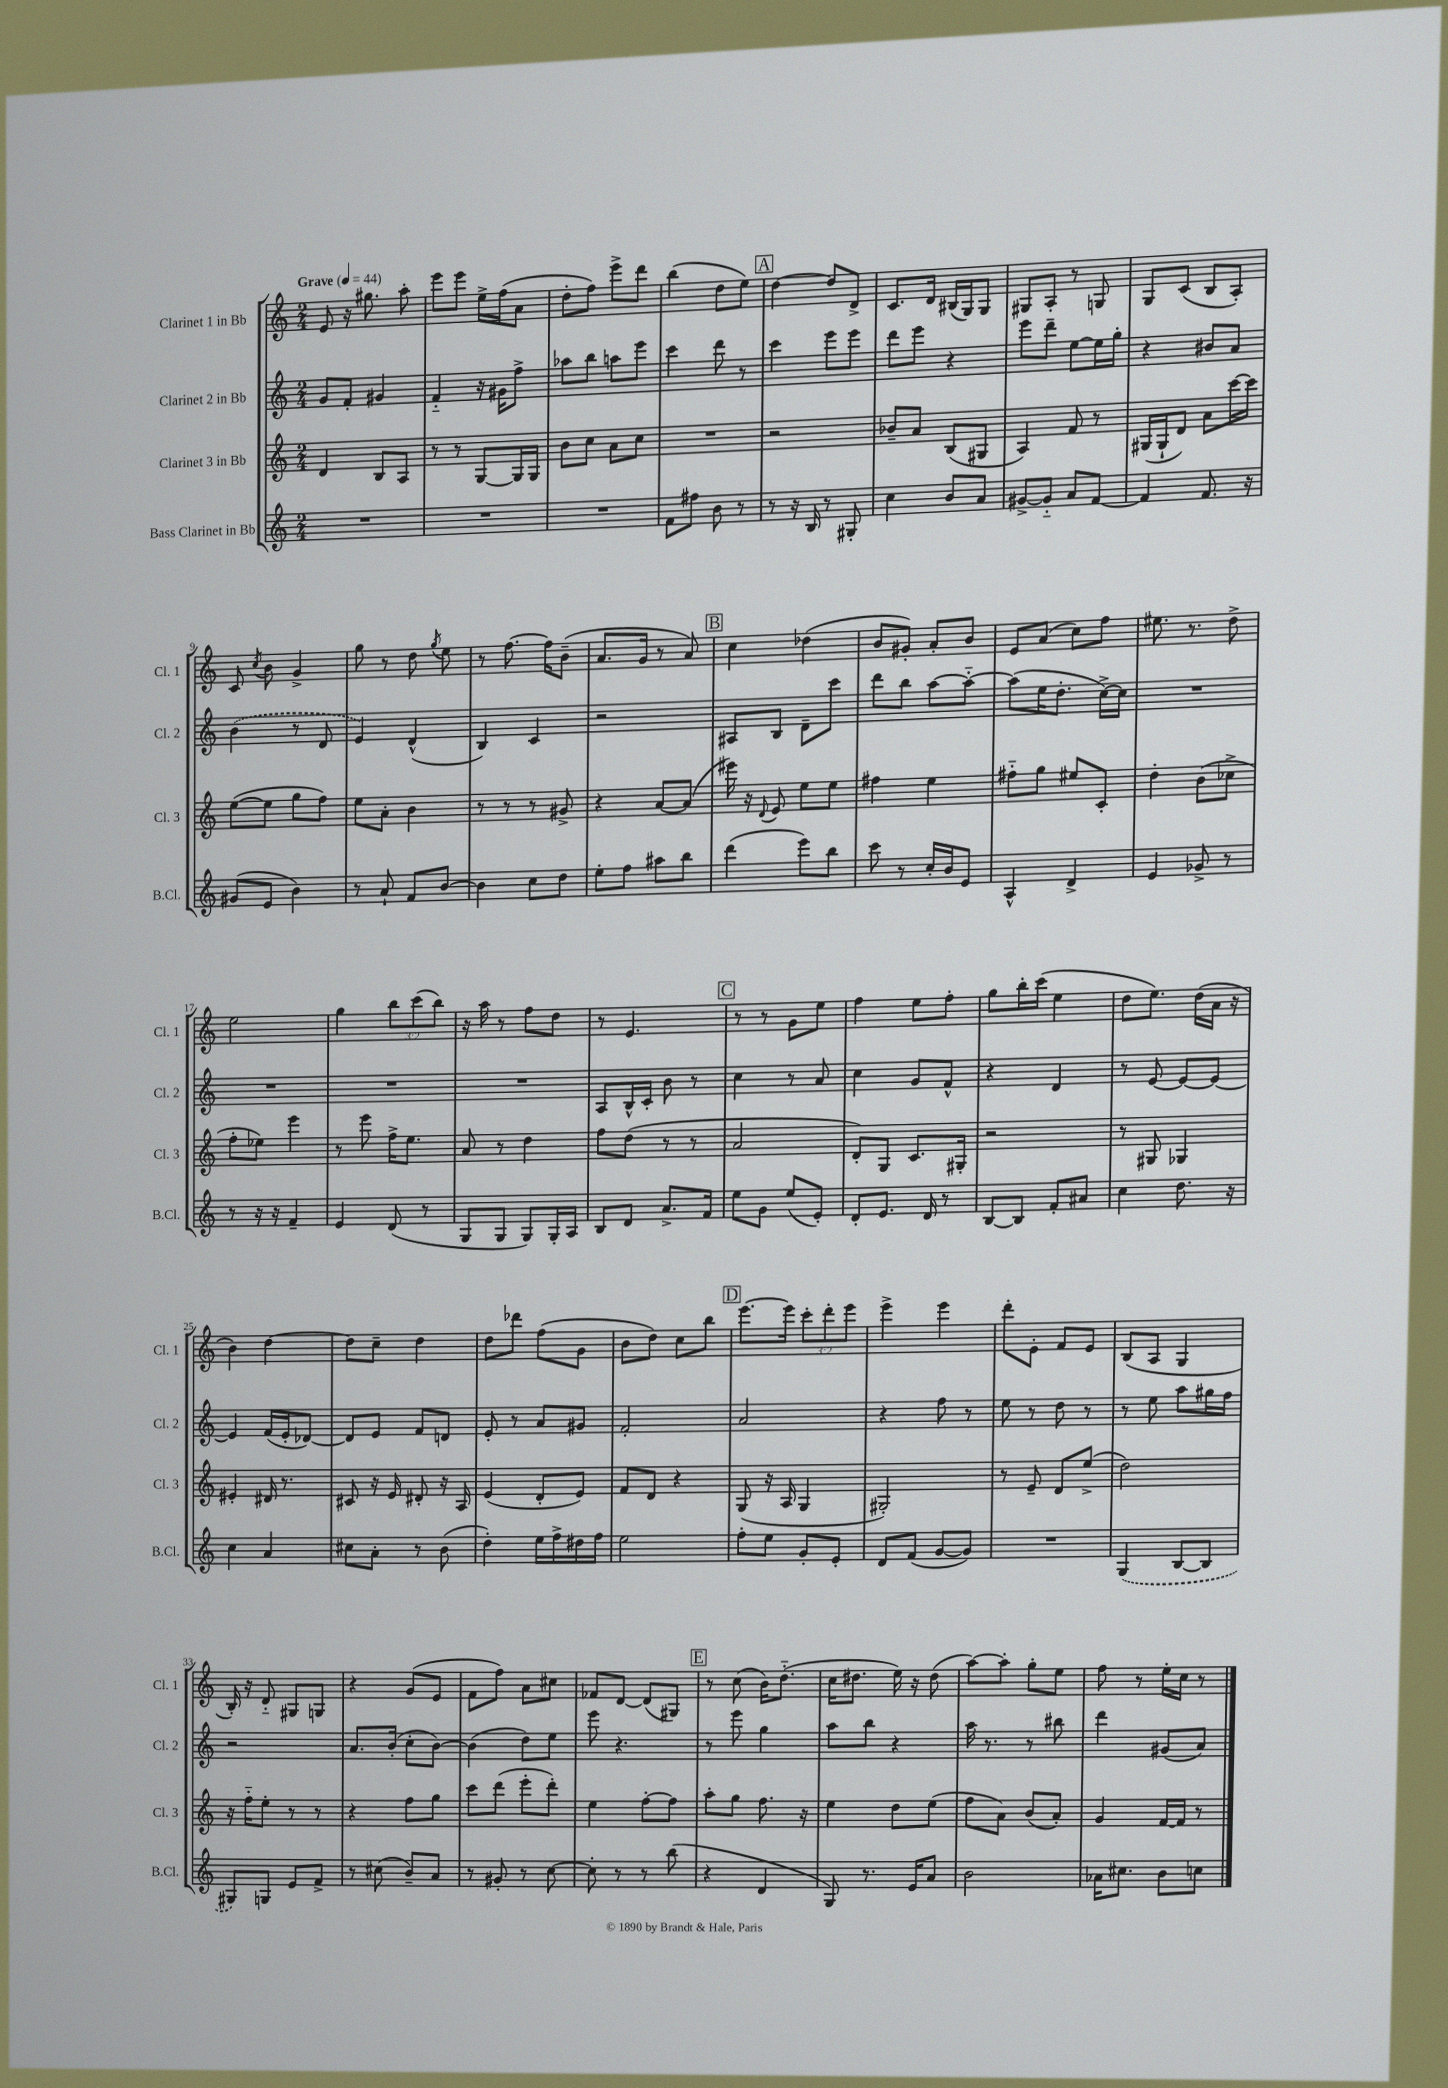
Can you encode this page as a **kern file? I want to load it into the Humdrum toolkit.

**kern	**kern	**kern	**kern
*part4	*part3	*part2	*part1
*staff4	*staff3	*staff2	*staff1
*I"Bass Clarinet in Bb	*I"Clarinet 3 in Bb	*I"Clarinet 2 in Bb	*I"Clarinet 1 in Bb
*I'B.Cl.	*I'Cl. 3	*I'Cl. 2	*I'Cl. 1
*clefG2	*clefG2	*clefG2	*clefG2
*k[]	*k[]	*k[]	*k[]
*M2/4	*M2/4	*M2/4	*M2/4
*MM44	*MM44	*MM44	*MM44
=1	=1	=1	=1
!	!	!	!LO:TX:a:B:t=Grave
2r	4d/	8g/L	8e/
.	.	8f'/J	16r
.	.	.	8.gg#X\
.	8B/L	4g#X/	.
.	8A/J	.	8aa'\
=2	=2	=2	=2
2r	8r	4f/	8eee\L
.	8r	.	8eee\J
.	[8G/L	16r	16ee^\LL
.	.	16g#X\KL	(16ff\J
.	16G/L]	8ff^\J	8a\J
.	16G/JJ	.	.
=3	=3	=3	=3
2r	8b\L	8aa-X\L	8dd'\L
.	8cc\J	8bb\J	8ff\J)
.	8a\L	8aan\L	8eee^\L
.	8cc\J	8eee\J	8ddd\J
=4	=4	=4	=4
8f\L	2r	4ccc\	(4bb\
8ff#X\J	.	.	.
8b\	.	8ddd\	8dd\L
8r	.	8r	8ee\J)
!!LO:REH:place=s1:t=A
=5	=5	=5	=5
8r	2r	4ccc\	[4dd\
16r	.	.	.
16B/	.	.	.
8r	.	8eee\L	8dd/L]
8G#X'/	.	8eee\J	8d^/J
=6	=6	=6	=6
4cc\	8b-X~/L	8ddd\L	8.c/L
.	8a/J	8eee\J	.
.	.	.	16d/Jk
8b/L	(8B/L	4r	(16B#X/LL
.	.	.	16G/J)
8a/J	8G#X/J	.	8G/J
=7	=7	=7	=7
[8g#X^/L	4A/)	8eee\L	8G#X/L
8g#/J]	.	8ddd~\J	8A'/J
8a/L	8f/	[8ee\L	8r
[8f/J	8r	16ee\L]	8Gn/
.	.	16gg'\JJ	.
=8	=8	=8	=8
4f/]	(16G#X/LL	4r	8G/L
.	16G#`/J	.	.
.	8d/J)	.	(8c/J
8.f/	8a\L	8b#X/L	8B/L
.	[16ccc\L	8a/J	8A'/J)
16r	16ccc\JJ]	.	.
!!LO:LB:g=z
=9	=9	=9	=9
(8g#X/L	([8ee\L	(4b\	8c/
.	.	.	8qcc/
8e/J	8ee\J]	.	8b\
4b\)	8gg\L	8r	4g^/
.	8ff\J)	8d/	.
=10	=10	=10	=10
8r	8ee\L	4e/)	8gg\
8a`/	8a'\J	.	8r
8f/L	4b\	(4d^^/	8dd\
.	.	.	8qgg/
[8b/J	.	.	8ee\
=11	=11	=11	=11
4b\]	8r	4B/)	8r
.	8r	.	[8.ff\
8cc\L	8r	4c/	.
.	.	.	16ff\KL]
8dd\J	8g#X^/	.	(8b~\J
=12	=12	=12	=12
8ee'\L	4r	2r	8.a/L
8ff\J	.	.	.
.	.	.	16g/Jk
8aa#X\L	[8a/L	.	8r
8bb\J	(8a/J]	.	8a/)
!!LO:REH:place=s1:t=B
=13	=13	=13	=13
(4ddd\	16eee#X\)	8A#X/L	4cc\
.	16r	.	.
.	8qqd/	.	.
.	8e/	8B/J	.
8eee\L)	8ee\L	8d~\L	(4dd-X\
8bb\J	8ee\J	8ccc\J	.
=14	=14	=14	=14
8ccc\	4ff#X\	8ddd\L	8b/L
8r	.	8bb\J	8g#X'/J)
16cc'/LL	4ee\	[8aa\L	8a'/L
16b/J	.	.	.
8e/J	.	8aa\J_	8b/J
=15	=15	=15	=15
4A^^/	8ff#X\L	(8aa\L]	8e/L
.	8gg\J	16ee\K	(8a/J
.	.	8.dd'\J	.
4d^/	8ee#X/L	.	8cc\L)
.	8c'/J	[16cc^\LL)	8ff\J
.	.	16cc\JJ]	.
=16	=16	=16	=16
4e/	4dd'\	2r	8.ee#X\
.	.	.	8.r
8g-X^/	(8b\L	.	.
8r	8cc-X^\J	.	8dd^\
!!LO:LB:g=z
=17	=17	=17	=17
8r	8ff'\L	2r	2ee\
16r	8ee-X\J)	.	.
16r	.	.	.
4f~/	4eee\	.	.
=18	=18	=18	=18
4e/	8r	2r	4gg\
.	8eee\	.	.
(8d/	16ff^\KL	.	12bb\L
.	8.ee\J	.	.
.	.	.	(12ccc\
8r	.	.	.
.	.	.	12bb\J)
=19	=19	=19	=19
8G/L	8a/	2r	16r
.	.	.	16aa\
8G/J	8r	.	8r
8G/L)	4dd\	.	8ff\L
16G'/L	.	.	8dd\J
16A/JJ	.	.	.
=20	=20	=20	=20
8B/L	8ff\L	8A/L	8r
8d/J	(8dd\J	16B^^/L	4.e/
.	.	16c'/JJ	.
8.a^/L	8r	8b\	.
.	8r	8r	.
16f/Jk	.	.	.
!!LO:REH:place=s1:t=C
=21	=21	=21	=21
8ee\L	2a/	4cc\	8r
8g\J	.	.	8r
(8ee/L	.	8r	8g\L
8e'/J)	.	8a/	8ee\J
=22	=22	=22	=22
8d'/L	8d'/L)	4cc\	4ff\
8.e/J	8G/J	.	.
.	8.c/L	8g/L	8ee\L
16d/	.	.	.
8r	.	8f^^/J	8ff'\J
.	16G#X'/Jk	.	.
=23	=23	=23	=23
[8B/L	2r	4r	8gg\L
8B/J]	.	.	16bb'\L
.	.	.	(16ccc\JJ
8f'/L	.	4d/	4ee\
8a#X/J	.	.	.
=24	=24	=24	=24
4cc\	8r	8r	8dd\L
.	8G#X/	[8e/	8.ee\J)
8.dd\	4G-X/	8e/L_	.
.	.	.	(16dd\LL
.	.	8e/J_	16a\JJ
16r	.	.	16r
!!LO:LB:g=z
=25	=25	=25	=25
4cc\	4e#X'/	4e/]	4b\)
4a/	16d#X/	(16f/LL	[4dd\
.	8.r	16e'/J	.
.	.	[8d-X/J)	.
=26	=26	=26	=26
8cc#X\L	8c#X/	8d-/L]	8dd\L]
8a'\J	16r	8e/J	8cc~\J
.	16e/	.	.
8r	8d#X'/	8f/L	4dd\
(8b\	16r	8dn/J	.
.	16A/	.	.
=27	=27	=27	=27
4dd'\)	(4e/	8e'/	8dd\L
.	.	8r	8ddd-X\J
16ee\LL	8d'/L	8a/L	(8ff\L
16ff^\	.	.	.
16dd#X\	8e/J)	8g#X/J	8g\J
16ff\JJ	.	.	.
=28	=28	=28	=28
2ee\	8f/L	2f'/	8b\L
.	8d/J	.	8dd\J)
.	4r	.	8cc\L
.	.	.	8bb\J
!!LO:REH:place=s1:t=D
=29	=29	=29	=29
8ff'\L	(8G/	2a/	[8.eee\L
8ee\J	16r	.	.
.	16A/	.	16eee\Jk]
8g'/L	4G/	.	12ccc'\L
.	.	.	12ddd'\
8e'/J	.	.	.
.	.	.	12eee\J
=30	=30	=30	=30
8d/L	2G#X'/)	4r	4eee^\
(8f/J	.	.	.
[8g/L	.	8ff\	4eee\
8g/J])	.	8r	.
=31	=31	=31	=31
2r	8r	8ee\	8ddd'\L
.	8e~/	8r	8e'\J
.	8d/L	8dd\	8f/L
.	(8ee^/J	8r	8e/J
=32	=32	=32	=32
(4G/	2dd\)	8r	(8B/L
.	.	8ee\	8A/J
[8B/L	.	8aa\L	4G/
8B/J]	.	16gg#X\L	.
.	.	16ff\JJ	.
!!LO:LB:g=z
=33	=33	=33	=33
8G#X/L)	16r	2r	16B'/)
.	16ff\KL	.	16r
8Gn/J	8ee'\J	.	8d/
8e/L	8r	.	8G#X/L
8f^/J	8r	.	8Gn/J
=34	=34	=34	=34
8r	4r	8.a/L	4r
(8cc#X\	.	.	.
.	.	(16b'/Jk	.
8b~/L)	8ff\L	8cc'\L	(8g/L
8a/J	8gg\J	[8b\J)	8e/J
=35	=35	=35	=35
8r	8ccc\L	(4b\]	8f\L
8g#X'/	(8ddd\J	.	8ff\J)
8r	8eee'\L	8dd\L)	8a\L
[8cc\	8ddd'\J)	8ee\J	8cc#X\J
=36	=36	=36	=36
8cc'\]	4ee\	8eee\	8f-X/L
8r	.	4.r	[8d/J
8r	[8ff'\L	.	(8d/L]
(8bb\	8ff\J]	.	8G#X/J)
!!LO:REH:place=s1:t=E
=37	=37	=37	=37
4r	8aa'\L	8r	8r
.	8gg\J	8eee\	(8cc\
4d/	8.ff\	4gg\	16b\KL)
.	.	.	(8.dd\J
.	16r	.	.
=38	=38	=38	=38
8G/)	4ee\	8aa\L	16cc\KL
.	.	.	8.dd#X\J
8.r	.	8bb\J	.
.	8dd\L	4r	16ee\)
16e/KL	.	.	16r
8a/J	(8ee\J	.	(8dd#\
=39	=39	=39	=39
2b\	8ff\L	16aa\	[8aa\L)
.	.	8.r	.
.	8a\J)	.	8aa'\J]
.	(8b/L	8r	8gg'\L
.	8a'/J)	8bb#X\	8ee\J
=40	=40	=40	=40
16a-X\KL	4g/	4ddd\	8ff\
8.cc#X\J	.	.	.
.	.	.	8r
8b\L	[16f/LL	(8g#X/L	16ee'\LL
.	16f/JJ]	.	16cc\JJ
8ccn\J	8r	8a/J)	8r
==	==	==	==
*-	*-	*-	*-
